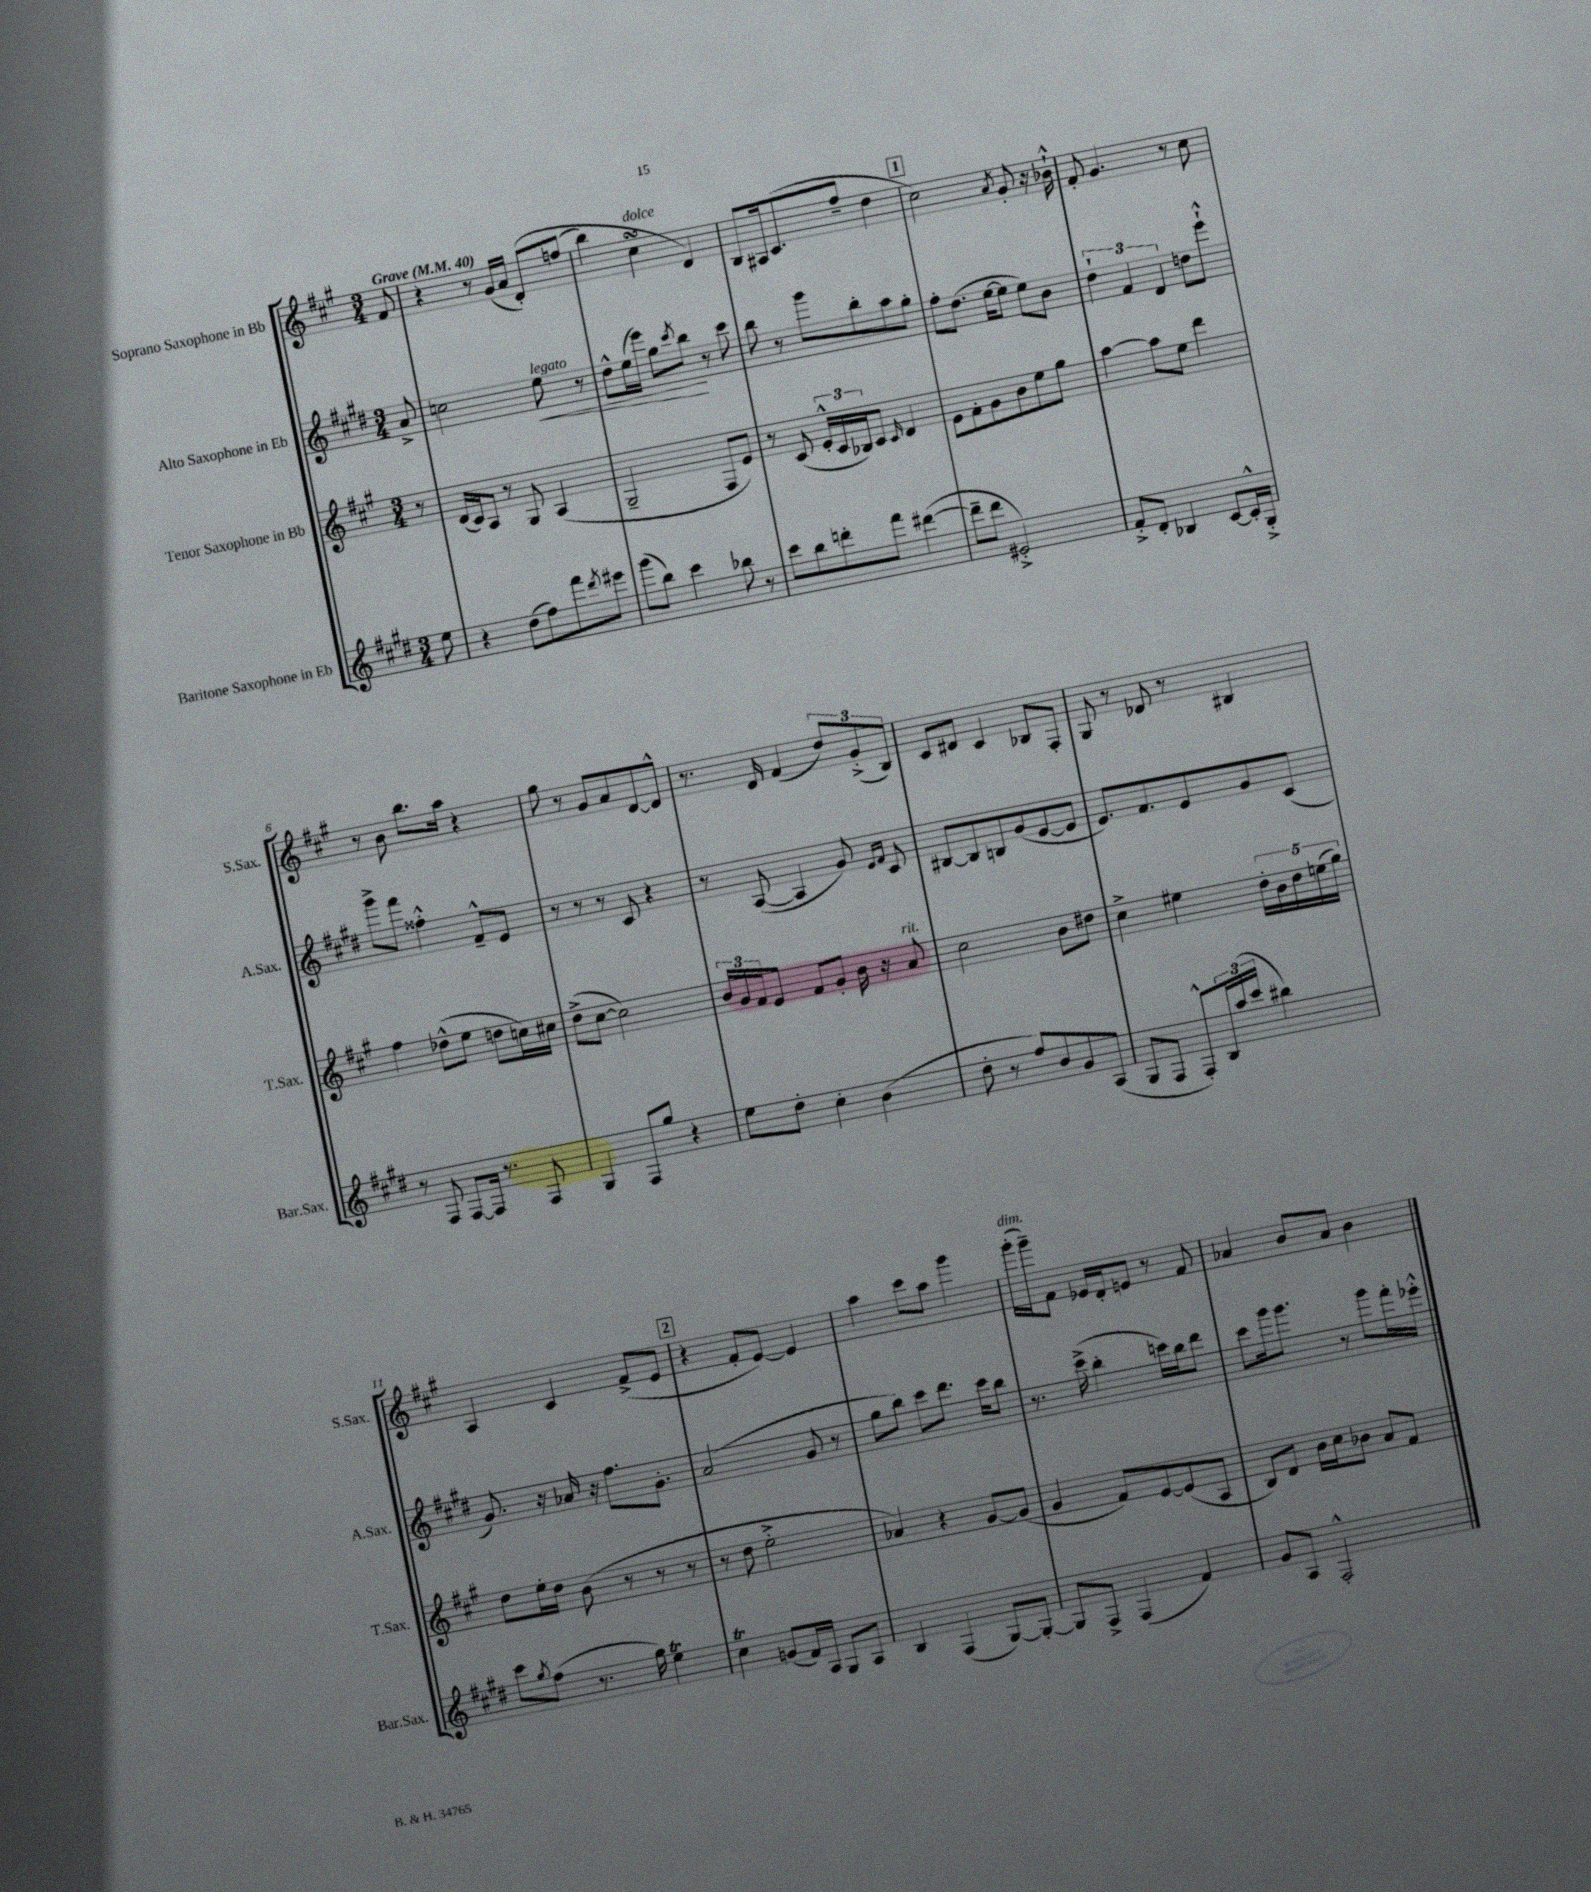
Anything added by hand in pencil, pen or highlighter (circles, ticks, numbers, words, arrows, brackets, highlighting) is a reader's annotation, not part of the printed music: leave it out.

**kern	**kern	**kern	**kern
*staff4	*staff3	*staff2	*staff1
*clefG2	*clefG2	*clefG2	*clefG2
*k[f#c#g#d#]	*k[f#c#g#]	*k[f#c#g#d#]	*k[f#c#g#]
*M3/4	*M3/4	*M3/4	*M3/4
*MM40	*MM40	*MM40	*MM40
8ee	8r	8a^	8f#
=	=	=	=
4r	(16d	2cc	4r
.	16c#)	.	.
.	8A	.	.
(8dd#	8r	.	8r
8ff#)	8G#	.	(16g#
.	.	.	16a
8fff#	(4A	8ee	&(8d')
8qddd#	.	.	.
8eee#	.	8r	(8ff
=	=	=	=
(8ggg#	2G#~	8dd#^^	4bb)
8bb)	.	(16ee	.
.	.	16eee)	.
4ccc#	.	8gg#	4cc#
.	.	8qccc#	.
.	.	8bb	.
8bb-	8F#	8r	4d&)
8r	8e)	8ccc#	.
=	=	=	=
8ccc#	8r	8bb	8B
8bb	(8c#	8r	16A#
.	.	.	(8.c#
8ddd'	24e'^^	8ggg#	.
.	24c#	.	.
.	24B-)	.	.
8fff#	8c#	8bb'	8ff#~
.	16qqc#	.	.
([4ddd#	4d	8aa	4dd
.	.	8gg#'	.
=	=	=	=
8ddd#~]	8e	8ff#'	2cc#)
8ddd#	8f#'	(8.dd#	.
2e#'^)	8g#	.	.
.	.	[16ee	.
.	8b	8ee]	.
.	.	.	8qa
.	8ee	8ee)	8g#'
.	8gg#	8b	16r
.	.	.	16b-`^^
=	=	=	=
8f#'^	[4aa	6dd#`	8f#'
8d#'	.	.	4.g#
.	.	6f#	.
4B-	8aa]	.	.
.	.	6d#	.
.	8ee	.	.
[8c#	4ddd	8dd	8r
16c#'^^]	.	8eee`^^	8cc#
16G#'^	.	.	.
=	=	=	=
8r	4ff#	8ggg#^	8r
8F#	.	8fff#	8b
[8F#	(8dd-^^	4ff##'^^	8.bb
16F#]	8ee	.	.
8.r	.	.	16aa
.	8dd	8f#~^^	4r
8F#	16cc)	8e	.
.	16cc#	.	.
=	=	=	=
4G#	(8dd^	8r	8gg#
.	[8cc#	8r	8r
8F#	2cc#])	8r	8g#
8gg#	.	8c#	8a
4r	.	4r	[8d
.	.	.	8d^^]
=	=	=	=
8ee	24b	8r	8.r
.	24g#	.	.
.	24f#	.	.
8dd#'	8e	([8A	.
.	.	.	16d
4cc#'	8f#	4A]	(4f#
.	8g#'	.	.
(4b	16b	8g#)	12dd)
.	16r	.	.
.	.	.	(12g#'^
.	.	16qqe	.
.	.	16qqf#	.
.	8a	8c#	.
.	.	.	12B)
=	=	=	=
8dd#'	2cc#	[8B#	8c#
8r	.	8B#]	8d#
8ff#)	.	8B	4c#
8b	.	(8g#	.
8g#	8b	[8e	8B-
(8A	8dd#	8e]	8F#'
=	=	=	=
8G#	4cc#^	8.e)	8G#
8F#	.	.	8r
.	.	8.f#	.
8F#'^^)	4ee#	.	8d-
24B	.	8e	8r
(24aa	.	.	.
24ccc#	.	.	.
4bb#)	20dd'	8g#	4B#
.	20b	.	.
.	20dd	.	.
.	.	(8c#	.
.	(20ee	.	.
.	20gg#)	.	.
=	=	=	=
8ccc#	8dd	8.g#)	4A
8qgg#	.	.	.
(8ff#	16ee'	.	.
.	16dd	16r	.
8.r	(8b	16a-	4c#
.	.	16r	.
.	8r	8.ff#	.
16gg#)	.	.	.
4ee	8r	.	(8f#^
.	.	8.g#'	.
.	8r	.	8e
=	=	=	=
4cc#	8r	(2a	4r
.	8dd	.	.
(8g	2ee'^	.	8f#'
16f#)	.	.	[8e)
16A	.	.	.
8G#	.	8g#	4e]
8A	.	8r	.
=	=	=	=
4B	4a-)	8gg#	4aa
.	.	8bb)	.
(4F#	4r	8ccc#	8ccc#
.	.	8.ddd#	8aa
[8G#)	[8g#	.	4ggg#
.	.	16ccc#	.
8G#'_	(8g#]	8bb	.
=	=	=	=
8G#]	4g#	8.r	(16ggg#'
.	.	.	16ggg#~)
8F#^	.	.	8f#
.	.	(16ccc#^	.
(4F#	8f#)	4bb'	16e-
.	.	.	16d'
.	[8e	.	8e
4f#)	(8e]	16ccc)	8r
.	.	16bb	.
.	8A	8ddd#	8f#
=	=	=	=
8g#	8B)	8ccc#	4a-
8A	8d	16ggg#	.
.	.	8.ggg#	.
2F#'^^	16b	.	8b
.	16cc#	.	.
.	8b-	8r	8a-
.	8a	8ggg#	4b
.	8f#	16fff#'	.
.	.	16eee-'^^	.
==	==	==	==
*-	*-	*-	*-
